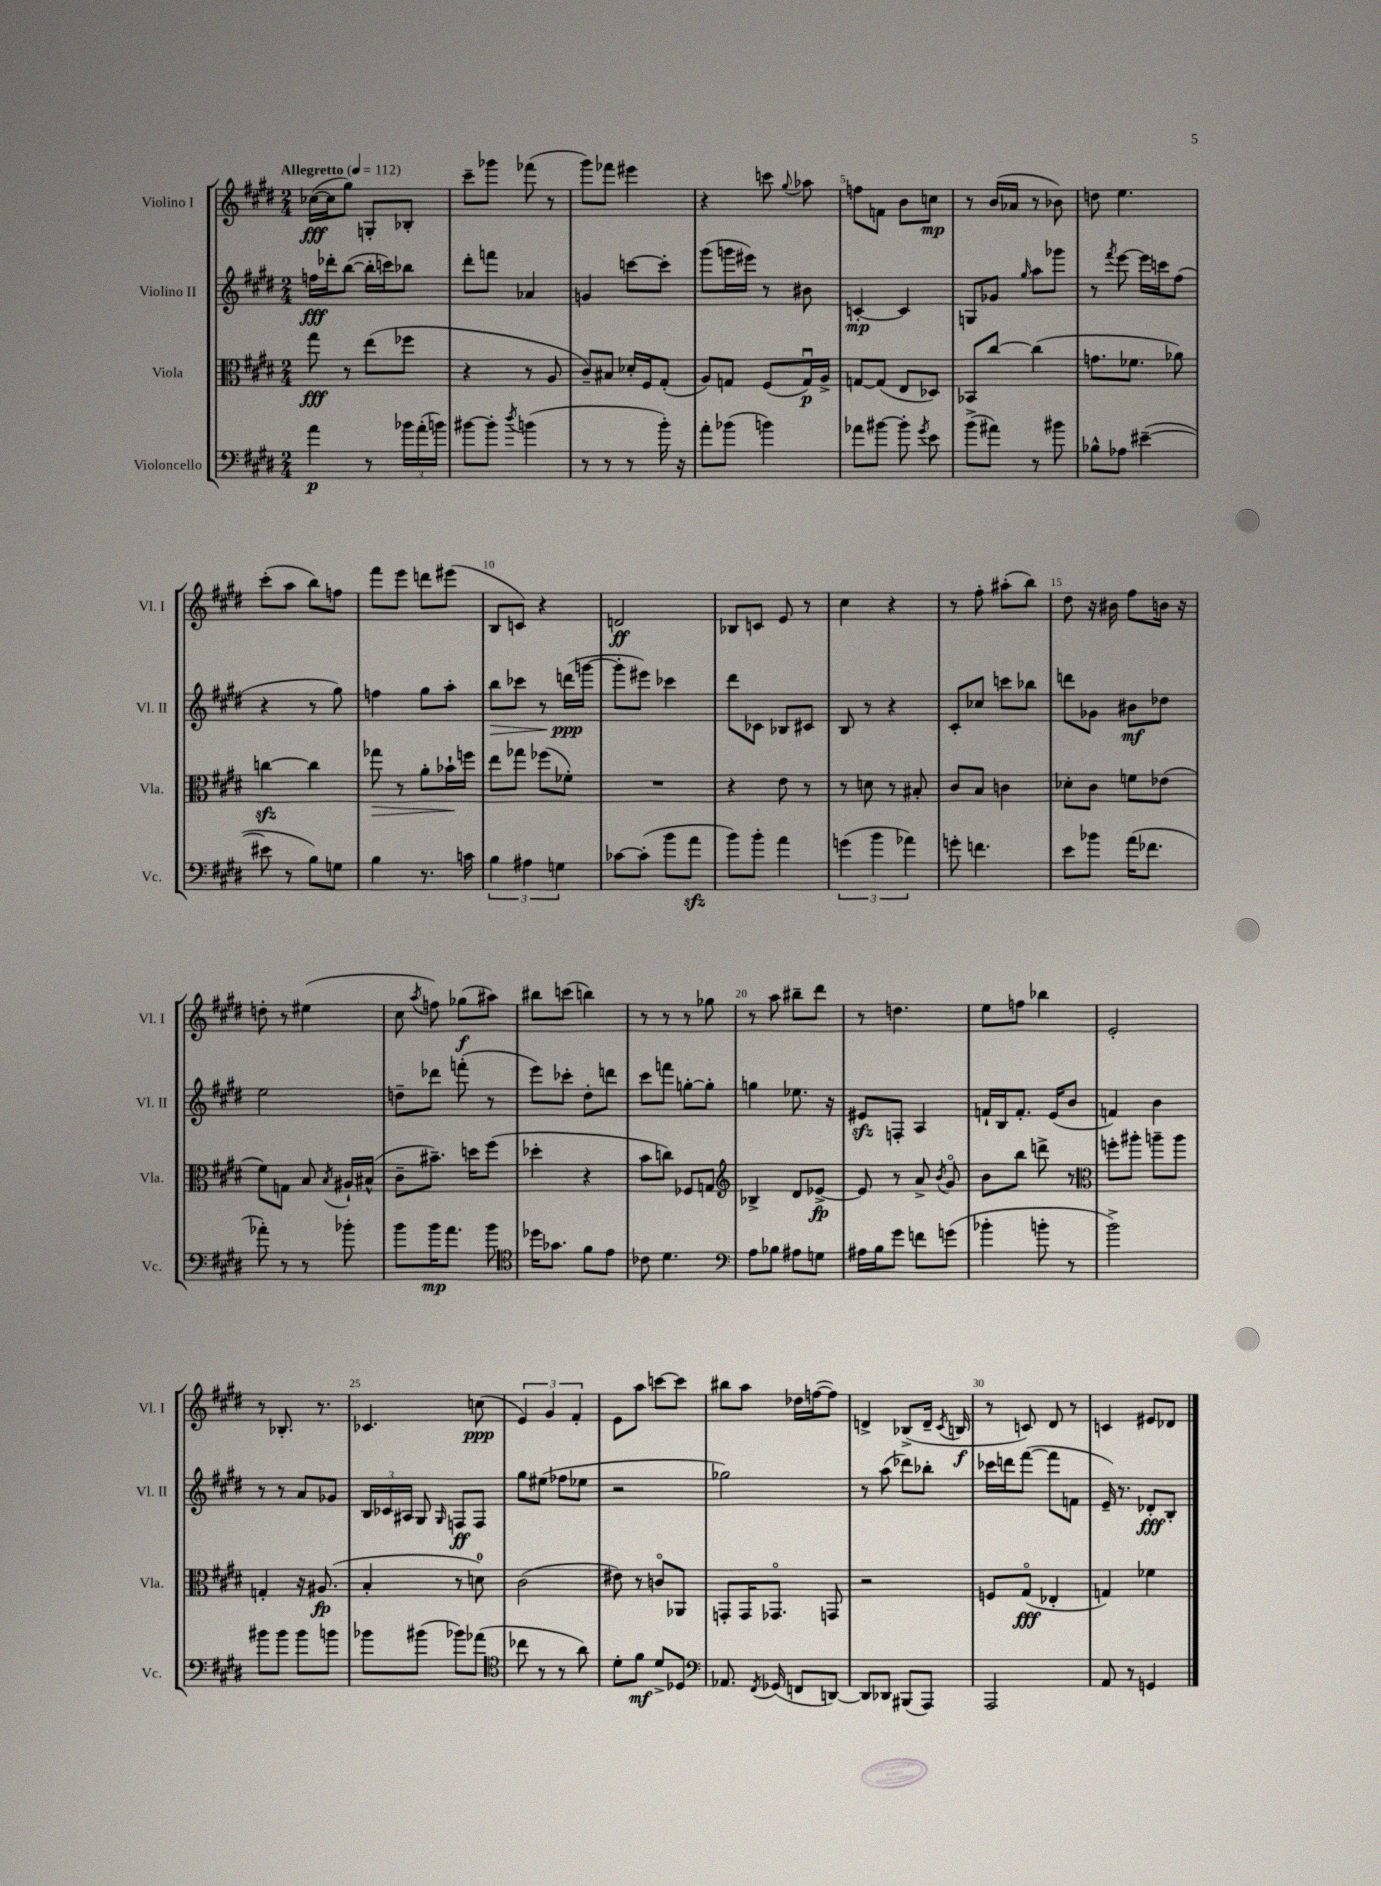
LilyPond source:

<<
\new StaffGroup <<
\new Staff = "s0" \with { instrumentName = "Violino I" shortInstrumentName = "Vl. I" } {
    \clef treble \key e \major \numericTimeSignature \time 2/4 \tempo "Allegretto" 4 = 112
    \autoBeamOff ces''16[~\fff( ces''16 gis''8]) g8[-. bes8]-. |
    cis'''8[-- ges'''8] fes'''8( r8 |
    gis'''8[) fes'''8] eis'''4 |
    r4 c'''8 \appoggiatura { gis''8 } aes''8 |
    f''8[ f'8] b'8[ c''8]\mp |
    r8 b'16[( aes'16] r8 bes'8) |
    d''8 e''4. |
    cis'''8[-.( a''8] b''8[) f''8] |
    fis'''8[ e'''8] d'''8[ eis'''8]( |
    b8[ c'8]) r4 |
    d'2\ff |
    bes8[ c'8] e'8 r8 |
    cis''4 r4 |
    r8 fis''8-. ais''8[-.( b''8]) |
    dis''8 r16 bis'16 fis''8[ b'16] r16 |
    d''8-. r8 eis''4( |
    cis''8 \acciaccatura { a''8 } f''8) ges''8[\f( ais''8]) |
    bis''8[ c'''8]( b''4) |
    r8 r8 r8 ges''8 |
    r8 a''8 bis''8[-- dis'''8] |
    r8 d''4. |
    e''8[ f''8] bes''4 |
    e'2-. |
    r8 bes8.-. r8. |
    ces'4. c''8\ppp( |
    \tuplet 3/2 { e'4) gis'4 fis'4-. } |
    e'8[ a''8] c'''8[~ c'''8] |
    bis''8[ a''8] des''16[ f''16~( f''8]) |
    d'4-> bes8[->( d'16]-- \acciaccatura { cis'8 } b16\f |
    r8 c'8) dis'8 r8 |
    c'4 eis'8[ des'8] \bar "|." |
}
\new Staff = "s1" \with { instrumentName = "Violino II" shortInstrumentName = "Vl. II" } {
    \clef treble \key e \major \numericTimeSignature \time 2/4
    \autoBeamOff f''16[\fff des'''16-. b''8]~( b''16[-. c'''16) bes''8] |
    dis'''8[-. f'''8] aes'4 |
    g'4 c'''8[~ c'''8]-. |
    gis'''8[( g'''16 eis'''16]) r8 bis'8 |
    c'4~-.\mp c'4 |
    g8[ ges'8] \grace { gis''16 } a''8[ ges'''8] |
    r8 \acciaccatura { fis'''8 } e'''8~ e'''16[ c'''16 fis''8]( |
    r4 r8 gis''8) |
    f''4 gis''8[ a''8]-. |
    b''8[\> ces'''8] r8 d'''16[\ppp\!( g'''16]~ |
    g'''8[-. eis'''8]) ces'''4 |
    dis'''8[ ces'8] bes8[ cis'8] |
    b8 r8 r4 |
    cis'8[-. ces''8] c'''8[ bes''8] |
    d'''8[ ges'8] bis'8[\mf des''8] |
    e''2 |
    d''8[-- des'''8] f'''8-.( r8 |
    e'''8[) ces'''8]-. dis''8[-. d'''8] |
    cis'''8[ f'''8] g''8[~-. g''8]-. |
    g''4 ees''8. r16 |
    eis'8[\sfz f8]-. a4 |
    f'16[-! b16 f'8.]-. e'16[( b'8] |
    f'4) b'4 |
    r8 r8 a'8[ ges'8] |
    \tuplet 3/2 { b16[ ces'16 ais16] } gis8 \grace { gis16 } f8[\ff f8] |
    gis''8[ eis''8]( fes''8[ ees''8] |
    r2 |
    ges''2) |
    r8 a''8( des'''8[) bes''8]-. |
    ces'''16[ d'''16 fis'''8]~( fis'''8[ f'8] |
    e'16--) r8. des'8[-.\fff b8]-. \bar "|." |
}
\new Staff = "s2" \with { instrumentName = "Viola" shortInstrumentName = "Vla." } {
    \clef alto \key e \major \numericTimeSignature \time 2/4
    \autoBeamOff gis''8\fff r8 e''8[( fes''8] |
    r4 r8 a8 |
    cis'8[--) bis8] des'16[-. fis16 gis8]-.( |
    a8[) g8] fis8[( g16\downbow\p) a16]-> |
    g8[~ g8]( e8[ des8]) |
    bes,8[ cis''8]~ cis''4( |
    g'8.[ fes'8.] aes'8) |
    c''4~\sfz c''4 |
    ges''8\> r8 a'8[-. bes'16-!\! f''16] |
    e''8[ ges''8] fes''8[( fes'8]-.) |
    R2 |
    r4 e'8 r8 |
    r8 d'8 r8 bis8-. |
    cis'8[ b8] c'4 |
    des'8[-. cis'8] f'8[ ees'8]( |
    fis'8[) g8] b8 \acciaccatura { b8 } ais16[-! bis16]-^( |
    cis'8[-- bis'8.]--) d''16[ fis''8]( |
    des''4-. r4 |
    b'8[ c''8]) fes8[ g8] |
    \clef treble bes4-> dis'8[ ees'8]~->\fp |
    ees'8 r8 a'8-> \acciaccatura { b'8 } gis'8\flageolet |
    b'8[ b''8] d'''8-> r8 |
    \clef alto f''8[-. ais''8]-. a''8[-- a''8] |
    g4-. r16 ais8.\fp( |
    b4-. r8 d'8-0) |
    cis'2( |
    eis'8) r8 c'8[\flageolet aes,8] |
    g,8[-. g,16 ges,8.]\flageolet g,8 |
    r2 |
    f8[ gis8]\flageolet\fff( ees4-. |
    g4) fes'4 \bar "|." |
}
\new Staff = "s3" \with { instrumentName = "Violoncello" shortInstrumentName = "Vc." } {
    \clef bass \key e \major \numericTimeSignature \time 2/4
    \autoBeamOff a'4\p r8 \tuplet 3/2 { bes'16[ a'16-.( b'16]) } |
    bis'8[~ bis'8]-. \acciaccatura { dis''8 } b'4( |
    r8 r8 r8 b'16-.) r16 |
    a'8[-. bes'8]( b'4) |
    aes'8[ bis'8]~ bis'8-. \acciaccatura { gis'8 } e'8 |
    b'8[->( ais'8]) r8 bis'8 |
    bes8[-^ aes8] eis'4~--( |
    eis'8 r8 b8[) g8] |
    b4 r8. c'16 |
    \tuplet 3/2 { b4 ais4 g4 } |
    ces'8[~ ces'8]-.( b'8[ a'8]\sfz |
    b'8[) b'8]-. a'4 |
    \tuplet 3/2 { g'4( b'4 aes'4) } |
    g'8-. f'4. |
    e'8[ bes'8] a'16[( fes'8.] |
    aes'8-.) r8 r8 bes'8-. |
    b'8[ b'16\mp a'8.] b'8 |
    \clef tenor des''16[ ges'8.] fis'8[ e'8] |
    ces'8 dis'4. |
    \clef bass a8[ bes8] ais8[ g8] |
    ais16[ b16 gis'8] f'8[ g'8]( |
    bes'4-. b'8-. r8 |
    b'2->) |
    bis'8[ bis'8] bis'8[ b'8] |
    bes'8[ bis'8]( bes'8[) aes'8]( |
    \clef tenor ces''8 r8 r8 a'8) |
    dis'8[-. fis'8]\mf dis'8[-> des8] |
    \clef bass aes,8. \acciaccatura { fis,8 } ges,16( f,8[ d,8]~) |
    d,8[ des,8] bis,,8[( a,,8]) |
    a,,2 |
    a,8 r8 g,4 \bar "|." |
}
>>
>>
\layout { \context { \Score \override BarNumber.break-visibility = ##(#f #t #t) barNumberVisibility = #(every-nth-bar-number-visible 5) } }
